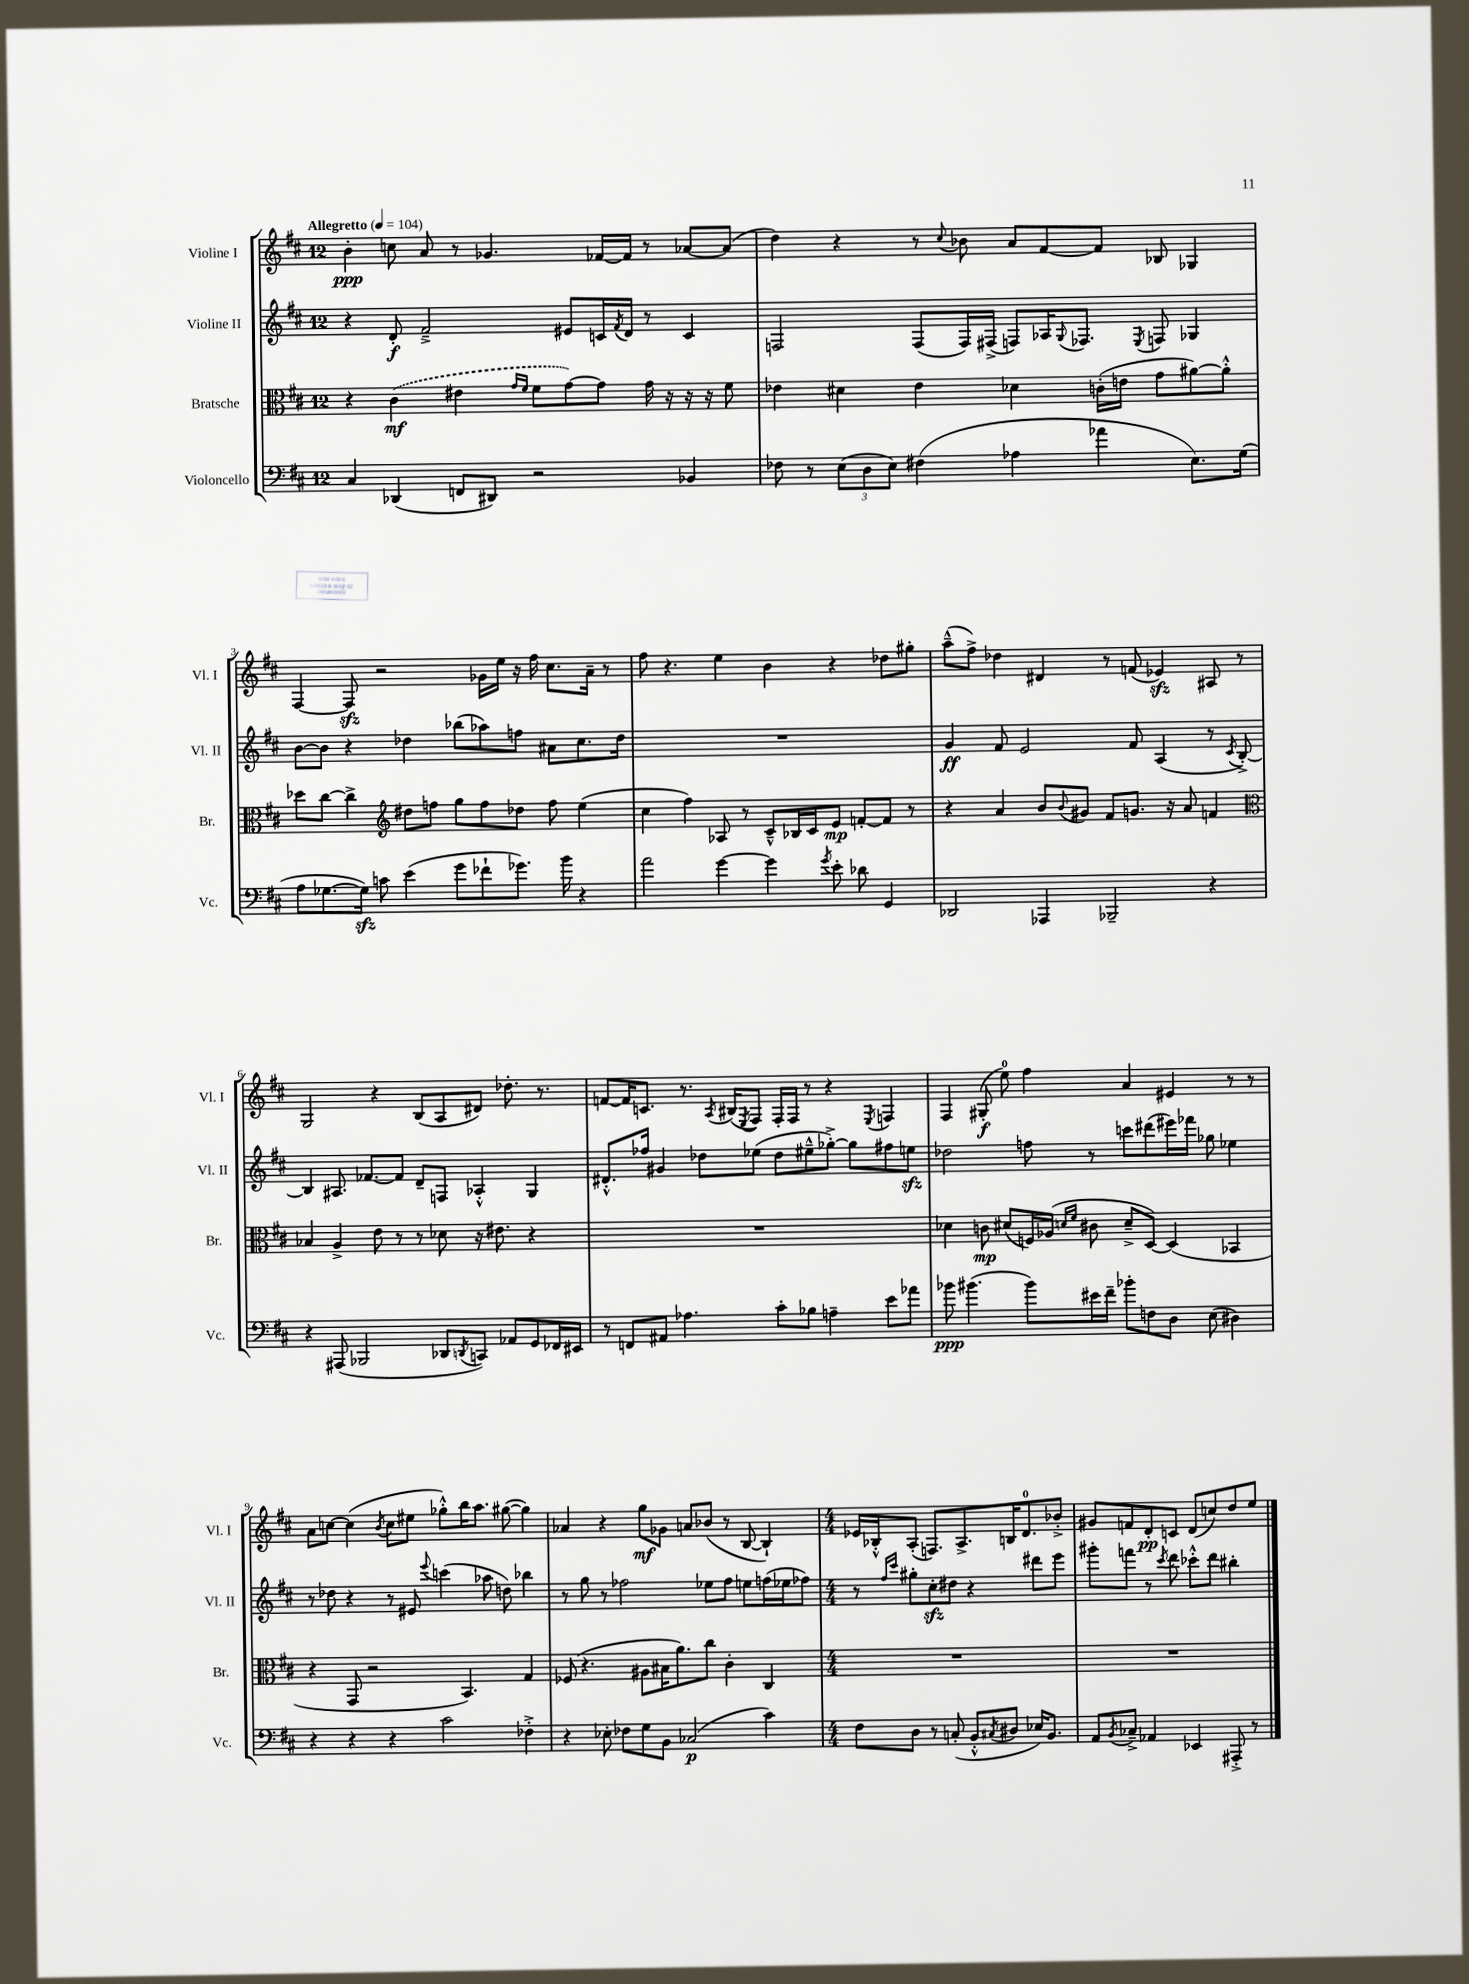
<<
\new StaffGroup <<
\new Staff = "s0" \with { instrumentName = "Violine I" shortInstrumentName = "Vl. I" } {
    \clef treble \key d \major \once \override Staff.TimeSignature.style = #'single-digit \time 12/8 \tempo "Allegretto" 4 = 104
    b'4-.\ppp c''8 a'8 r8 ges'4. fes'16~ fes'16 r8 aes'8~ aes'8( |
    d''4) r4 r8 \appoggiatura { cis''8 } bes'8 a'8 fis'8~ fis'8 bes8 ges4 |
    fis4~ fis8\sfz r2 ges'16 e''16 r16 fis''16 cis''8. a'16-- r8 |
    fis''8 r4. e''4 b'4 r4 des''8 gis''8-. |
    a''8---^( fis''8->) des''4 dis'4 r8 f'8( ees'4\sfz) ais8 r8 |
    g2 r4 b8( a8 dis'8) des''8.-. r8. |
    f'8~ f'16 c'8. r8. \acciaccatura { a8 } bis16( \acciaccatura { e8 } fis8) fis16-. fis16 r8 r4 \acciaccatura { e8 } f4 |
    fis4 gis8-.\f( e''8-0) fis''4 a'4 eis'4 r8 r8 |
    a'8 c''8~ c''4( \acciaccatura { b'8 } c''8 eis''8 ges''8-.-^) b''16 a''8. gis''8~( gis''4) |
    aes'4 r4 g''8\mf ges'8 a'8 bes'8( r8 b8~ b4-!) |
    \numericTimeSignature \time 4/4 ees'16 bes16-.-^ a8-.( f8.) a8.-> b16 d'8.-0 bes'8-.-> |
    gis'8 f'8 d'8-.\pp c'8 d'8( c''8) d''8 e''8 \bar "|." |
}
\new Staff = "s1" \with { instrumentName = "Violine II" shortInstrumentName = "Vl. II" } {
    \clef treble \key d \major \once \override Staff.TimeSignature.style = #'single-digit \time 12/8
    r4 d'8-.\f fis'2---> eis'8 c'16 \acciaccatura { fis'8 } d'16 r8 c'4 |
    f2 f8( f16) fis16->( f8) aes16 \appoggiatura { g8 } fes8. \acciaccatura { e8 } f8 ges4 |
    b'8~ b'8 r4 des''4 bes''8( aes''8) f''8 ais'8 cis''8. des''16 |
    R1. |
    g'4\ff fis'8 e'2 fis'8 a4( r8 \acciaccatura { cis'8 } b8~-.->) |
    b4 ais8. fes'8.~ fes'8 d'8-- f8 aes4-.-^ g4 |
    dis'8.-.-^ fes''16 gis'4 des''8 ees''8( des''8 eis''8---^ ges''8~-.->) ges''8 fis''8 e''8\sfz |
    des''2 f''8 r8 c'''8 dis'''8( eis'''16) fes'''16 ges''8 ees''4 |
    r8 des''8 r4 r8 eis'8 \appoggiatura { e'''8 } c'''4( aes''8 d''8) bes''4 |
    r8 g''8 r8 fes''2 ees''8 fes''8 e''8 f''16( ees''16 fes''8) |
    \numericTimeSignature \time 4/4 r8 \grace { fis''16 cis'''16 } gis''8-. cis''8-.\sfz dis''8 r4 dis'''8 e'''8 |
    gis'''8-. f'''8 r8 \acciaccatura { cis'''8 } d'''8 ces'''8-.-^ d'''8 bis''4-. \bar "|." |
}
\new Staff = "s2" \with { instrumentName = "Bratsche" shortInstrumentName = "Br." } {
    \clef alto \key d \major \once \override Staff.TimeSignature.style = #'single-digit \time 12/8
    r4 \once \slurDashed cis'4\mf( eis'4 \grace { g'16 fis'16 } fis'8 g'8~) g'8 g'16 r16 r16 r16 fis'8 |
    ees'4 dis'4 ees'4 des'4 c'16-.( e'16 g'8 ais'8~) ais'8-.-^ |
    des''8 cis''8~ cis''4-> \clef treble dis''8 f''8 g''8 f''8 des''8 f''8 e''4( |
    cis''4 fis''4) aes8 r8 cis'8---^ bes16 cis'16 e'8\mp f'8~-. f'8 r8 |
    r4 a'4 b'8 \appoggiatura { b'8 } gis'8 fis'8 g'8. r16 a'8 f'4 |
    \clef alto bes4 a4-> e'8 r8 r8 des'8 r16 eis'8. r4 |
    R1. |
    des'4 c'8\mp dis'8( f16) aes16( \grace { d'16 fis'16 } cis'8 d'8---> d8~) d4( bes,4 |
    r4 g,8 r2 b,4.) g4 |
    fes8( r4. ais8 bis16 a'8.) cis''8 cis'4-. cis4 |
    \numericTimeSignature \time 4/4 R1 |
    R1 \bar "|." |
}
\new Staff = "s3" \with { instrumentName = "Violoncello" shortInstrumentName = "Vc." } {
    \clef bass \key d \major \once \override Staff.TimeSignature.style = #'single-digit \time 12/8
    cis4 des,4( f,8 dis,8) r2 bes,4 |
    fes8 r8 \tuplet 3/2 { e8( d8 e8) } fis4( aes4 aes'4 e8.) g16( |
    a8 ges8.~ ges16\sfz) c'8 e'4( g'8 fes'8-! ges'8.) b'16 r4 |
    a'2 g'4~ g'4 \acciaccatura { g'8 } e'8-. des'8 g,4 |
    des,2 aes,,4 bes,,2-- r4 |
    r4 ais,,8( bes,,2 des,8 \acciaccatura { d,8 } c,8) aes,8 g,8 fes,16 eis,16 |
    r8 f,8 ais,8 aes4. cis'8-. bes8 a4-- e'8 aes'8 |
    bes'8\ppp bis'4.( bis'8) eis'16 fis'16-- bes'8-. f8 d8 e8( dis4) |
    r4 r4 r4 cis'2 fes4-.-> |
    r4 ees8-. fes8 g8 b,8 ces2\p( cis'4) |
    \numericTimeSignature \time 4/4 fis8 d8 r8 c8-.( b,8-.-^ \acciaccatura { cis8 } dis8 ees16) b,8. |
    a,8 \acciaccatura { b,8 } ces8---> aes,4 ees,4 ais,,8-.-> r8 \bar "|." |
}
>>
>>
